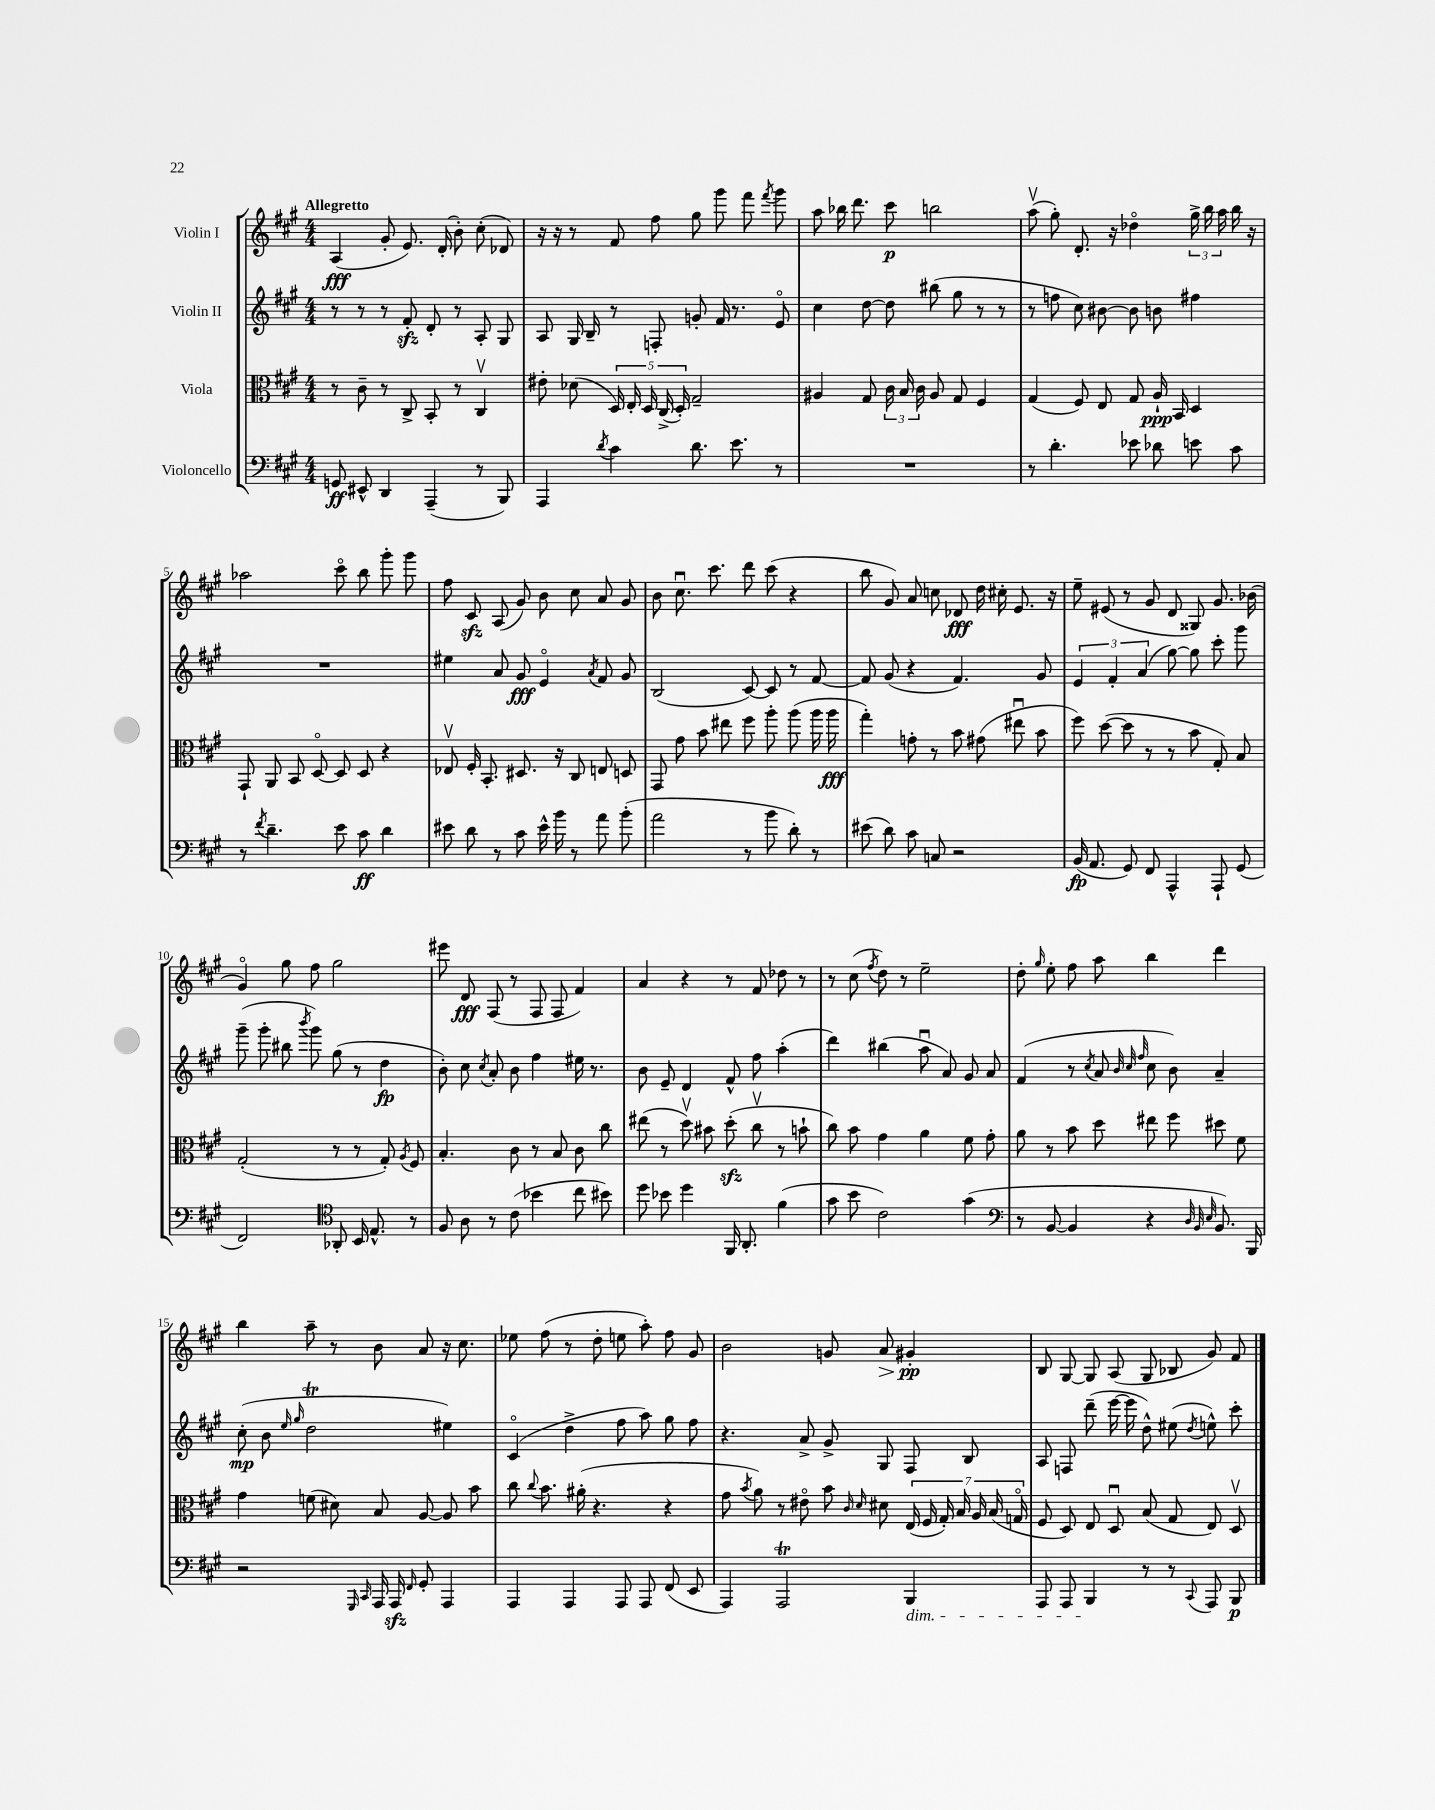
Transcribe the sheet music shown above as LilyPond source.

<<
\new StaffGroup <<
\new Staff = "s0" \with { instrumentName = "Violin I" } {
    \clef treble \key a \major \numericTimeSignature \time 4/4 \tempo "Allegretto"
    \autoBeamOff a4\fff( gis'8-. e'8.) d'16-.( b'8-.) cis''8-.( des'8) |
    r16 r16 r8 fis'8 fis''8 gis''8 gis'''8 fis'''8 \acciaccatura { fis'''8 } gis'''8 |
    a''8 bes''16 d'''8. cis'''8\p b''2 |
    a''8\upbow( gis''8-.) d'8.-. r16 des''4\flageolet \tuplet 3/2 { gis''16-> b''16 a''16 } b''16 r16 |
    aes''2 cis'''8\flageolet b''8 gis'''8-. gis'''8 |
    fis''8 cis'8\sfz a8( gis'8) b'8 cis''8 a'8 gis'8 |
    b'8 cis''8.\downbow cis'''8. d'''8 cis'''8( r4 |
    b''8 gis'8) a'8 c''8 des'8\fff d''16 cis''16-. e'8. r16 |
    e''8-- eis'8( r8 gis'8 d'8 gisis8) gis'8. bes'16( |
    gis'4\flageolet) gis''8 fis''8 gis''2 |
    eis'''8 d'8\fff fis8( r8 fis8 fis8 fis'4) |
    a'4 r4 r8 fis'8 des''8 r8 |
    r8 cis''8( \acciaccatura { fis''8 } d''8) r8 e''2-- |
    d''8-. \grace { gis''16 } e''8-. fis''8 a''8 b''4 d'''4 |
    b''4 a''8-- r8 b'8 a'8 r16 cis''8. |
    ees''8 fis''8( r8 d''8-. e''8 a''8-.) fis''8 gis'8 |
    b'2 g'8 a'8\> gis'4-.\pp\! |
    b8 gis8~ gis8 a8( gis8 bes8 gis'8) fis'8 \bar "|." |
}
\new Staff = "s1" \with { instrumentName = "Violin II" } {
    \clef treble \key a \major \numericTimeSignature \time 4/4
    \autoBeamOff r8 r8 r8 fis'8-.\sfz d'8-. r8 a8-. gis8 |
    a8 gis16 b16-- r8 f8-. g'8-. fis'16 r8. e'8\flageolet |
    cis''4 d''8~ d''8 bis''8( gis''8 r8 r8 |
    r8 f''8 cis''8) bis'8~ bis'8 b'8 fis''4 |
    R1 |
    eis''4 a'8 gis'8\fff e'4\flageolet \acciaccatura { a'8 } fis'8 gis'8 |
    b2( cis'8~) cis'8 r8 fis'8~ |
    fis'8 gis'8( r4 fis'4.) gis'8 |
    \tuplet 3/2 { e'4 fis'4-. a'4( } gis''8~) gis''8 cis'''8-. gis'''8 |
    gis'''8--( gis'''8-. bis''8 \acciaccatura { b'''8 } gis'''8) gis''8( r8 d''4\fp |
    b'8-.) cis''8 \acciaccatura { cis''8 } a'8-. b'8 fis''4 eis''16 r8. |
    b'8 e'8-- d'4 fis'8-^ fis''8 a''4-.( |
    d'''4) bis''4( a''8\downbow a'8) gis'8 a'8 |
    fis'4( r8 \acciaccatura { cis''8 } a'8 \grace { b'32 cis''32 fis''32 } cis''8 b'8) a'4-- |
    cis''8-.\mp( b'8 \grace { e''16 gis''16 } d''2\trill eis''4) |
    cis'4\flageolet( d''4-> fis''8 a''8) gis''8 fis''8 |
    r4. a'8-> gis'8-> gis8 fis8 b8 |
    a8 f8 d'''8--( e'''16~ e'''16 d''8-^) eis''8( \acciaccatura { d''8 } e''8-^) cis'''8-. \bar "|." |
}
\new Staff = "s2" \with { instrumentName = "Viola" } {
    \clef alto \key a \major \numericTimeSignature \time 4/4
    \autoBeamOff r8 cis'8-- r8 cis8-> b,8-. r8 cis4\upbow |
    eis'8-. des'8( \tuplet 5/4 { d16) e16-. d16 cis16->( d16-.) } gis2-- |
    ais4 gis8 \tuplet 3/2 { cis'16 b16 cis'16 } ais8 gis8 fis4 |
    gis4( fis8) e8 gis8 a16-!\ppp b,16 d4 |
    gis,8-! a,8 b,8 d8~\flageolet d8 d8 r4 |
    ees8\upbow fis16-. b,8.-. dis8. r16 cis8 e8 d8 |
    gis,8 gis'8 b'8 eis''8 fis''8 a''8-. a''8( a''16 a''16\fff |
    gis''4-.) g'8-. r8 b'8 gis'8( eis''8\downbow b'8 |
    fis''8) d''8~( d''8 r8 r8 b'8 gis8-.) b8 |
    gis2-.( r8 r8 gis8-.) \acciaccatura { a8 } fis8 |
    b4.-. cis'8 r8 b8 cis'8 cis''8 |
    eis''8( r8 d''8\upbow) bis'8 d''8-.\sfz( cis''8\upbow r8 b'8-! |
    cis''8) b'8 gis'4 a'4 fis'8 gis'8-. |
    a'8 r8 b'8 d''8 eis''8 fis''8 dis''8 fis'8 |
    gis'4 f'8( dis'8) b8 a8~ a8 b'8 |
    cis''8 \appoggiatura { cis''8 } b'8. ais'16-.( r4. r4 |
    gis'8 \acciaccatura { b'8 } a'8) r8 eis'8\flageolet b'8 \grace { cis'16 d'16 } dis'8 \tuplet 7/4 { e16( fis16 gis16-.) b16 a16 b16( g16\flageolet } |
    fis8 d8) e8 d8\downbow b8( gis8 e8) d8\upbow \bar "|." |
}
\new Staff = "s3" \with { instrumentName = "Violoncello" } {
    \clef bass \key a \major \numericTimeSignature \time 4/4
    \autoBeamOff g,8\ff eis,8-^ d,4 a,,4--( r8 b,,8) |
    a,,4 \acciaccatura { d'8 } cis'4 d'8. e'8. r8 |
    R1 |
    r8 d'4.-. ees'8 des'8 e'8 cis'8 |
    r8 \acciaccatura { fis'8 } d'4.-- e'8 cis'8\ff d'4 |
    eis'8 d'8 r8 cis'8 eis'16-^ b'16 r8 a'8 b'8-.( |
    a'2 r8 b'8 d'8-.) r8 |
    eis'8( d'8) cis'8 c8 r2 |
    b,16\fp( a,8. gis,8) fis,8 a,,4-^ a,,8-! gis,8( |
    fis,2) \clef tenor aes,8-. b,16 e8.-^ r8 |
    fis8 a8 r8 cis'8( bes'4 cis''8 bis'8) |
    d''8 bes'8 d''4 fis,16 a,8.-. fis'4( |
    gis'8 b'8 cis'2) gis'4( |
    \clef bass r8 b,8~ b,4 r4 \grace { d32 b,32 e32 } b,8.) b,,16 |
    r2 \grace { gis,,16 cis,16 } a,,16 a,,16\sfz \grace { fis,16 } gis,8-. a,,4 |
    a,,4 a,,4 a,,8 a,,8 fis,8( e,8 |
    a,,4) a,,2\trill b,,4\dim |
    a,,8 a,,8 b,,4\! r8 r8 \appoggiatura { cis,8 } a,,8 b,,8\p \bar "|." |
}
>>
>>
